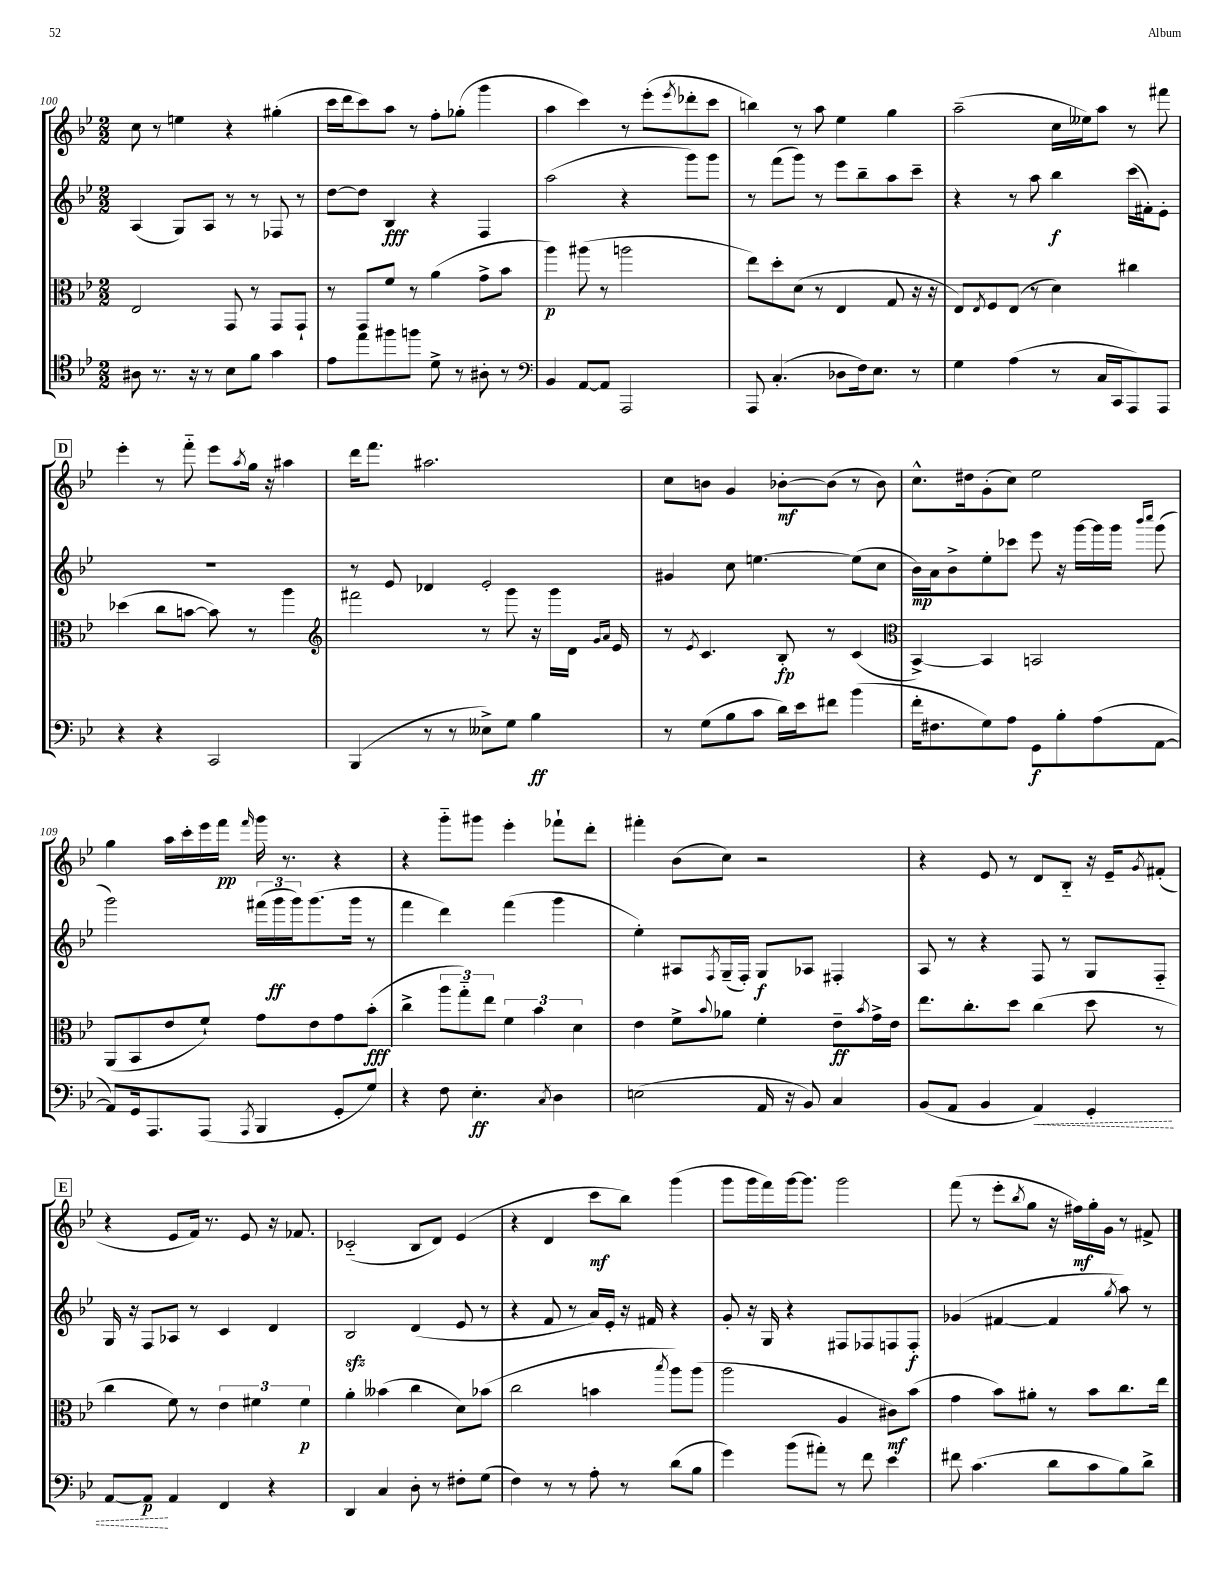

**kern	**kern	**kern	**kern
*staff4	*staff3	*staff2	*staff1
*clefC4	*clefC3	*clefG2	*clefG2
*k[b-e-]	*k[b-e-]	*k[b-e-]	*k[b-e-]
*M2/2	*M2/2	*M2/2	*M2/2
8A#	2E-	(4A	8cc
8.r	.	.	8r
.	.	8G)	4ee
16r	.	.	.
8r	.	8A	.
8B-	8GG	8r	4r
8f	8r	8r	.
4g	8GG	8F-	(4gg#'
.	8GG`	8r	.
=	=	=	=
8e-	8r	[8dd	16ccc
.	.	.	16ddd
8ee-	8GG	8dd]	8ccc)
8ff#	8f	4B-	8aa
8ff	8r	.	8r
8d^	(4a	4r	8ff'
8r	.	.	(8gg-'
8A#'	8g^	4F	4ggg
8r	8b-	.	.
=	=	=	=
*clefF4	*	*	*
4BB-	4aa)	(2aa	4aa
[8AA	(8aa#	.	4ccc)
8AA]	8r	.	.
2AAA	2aa	4r	8r
.	.	.	(8eee-'
.	.	.	8qeee-
.	.	8ggg)	8ddd-'
.	.	8ggg	8ccc
=	=	=	=
8AAA	8ee-)	8r	4bb)
(4.C'	8dd'	(8fff	.
.	(8d	8ggg)	8r
.	8r	8r	8aa
8D-	4E-	8eee-	4ee-
16F)	.	8bb-~	.
8.E-	.	.	.
.	8G	8aa	4gg
8r	16r	8ccc~	.
.	16r	.	.
=	=	=	=
4G	8E-)	4r	(2aa~
.	8qE-	.	.
.	8F	.	.
(4A	(8E-	8r	.
.	8r	8aa	.
8r	4d)	4bb-	16cc
.	.	.	16ee--)
16C	.	.	8aa
16CC	.	.	.
8AAA)	4cc#	(16ccc	8r
.	.	16f#')	.
8AAA	.	8e-'	8fff#
=	=	=	=
4r	(4dd-	1r	4eee-'
4r	8cc	.	8r
.	[8b	.	8fff'~
2CC	8b])	.	8eee-
.	.	.	8qaa
.	8r	.	16gg
.	.	.	16r
.	4aa	.	4aa#
=	=	=	=
*	*clefG2	*	*
(4BBB-	2fff#	8r	16ddd
.	.	.	8.fff
.	.	8e-	.
8r	.	4d-	2.aa#
8r	.	.	.
8E--^)	8r	2e-'	.
8G	8ggg	.	.
4B-	16r	.	.
.	16ggg	.	.
.	16d	.	.
.	16qqg	.	.
.	16qqa	.	.
.	16e-	.	.
=	=	=	=
8r	8r	4g#	8cc
.	8qe-	.	.
(8G	4.c	.	8b
8B-	.	8cc	4g
8c	.	[4.ee	.
16d)	8B-'	.	[8b-'
16e-	.	.	.
8f#	8r	.	(8b-]
(4b-	(4c	(8ee]	8r
.	.	8cc	8b-)
=	=	=	=
*	*clefC3	*	*
16f'	[4BB-^)	16b-)	8.cc^^
8.F#	.	16a	.
.	.	8b-^	.
.	.	.	16dd#
8G)	4BB-]	8ee-'	(8g'
8A	.	8ccc-	8cc)
8GG	2BB	8eee-	2ee-
8B-'	.	16r	.
.	.	[16ggg	.
(8A	.	16ggg]	.
.	.	16ggg	.
.	.	16qqbbb-	.
.	.	16qqcccc	.
[8AA	.	(8ggg	.
=	=	=	=
8AA])	(8AA	2ggg)	4gg
16GG	8BB-	.	.
8.AAA	.	.	.
.	8e-	.	16aa
.	.	.	16ccc'
(8AAA	8f`)	.	16eee-
.	.	.	16fff
8qAAA	.	.	16qqfff
4BBB-	8g	(24fff#	16ggg
.	.	24ggg	.
.	.	.	8.r
.	.	24ggg)	.
.	8e-	(8.ggg	.
8GG'	8g	.	4r
.	.	16ggg	.
8G)	(8b-'	8r	.
=	=	=	=
4r	4cc^	4fff	4r
8F	12aa	4ddd)	8ggg'~
.	12gg'~)	.	.
4.E-'	.	.	8ggg#
.	12ee-	.	.
.	6f	(4fff	4eee-'
.	6b-	.	.
8qC	.	.	.
4D	.	4ggg	8fff-`
.	6d	.	.
.	.	.	8ddd'
=	=	=	=
(2E	4e-	4ee-')	4fff#'
.	8f^	8A#	(8b-
.	8qqb-	8qF	.
.	8a-	(16G~	8cc)
.	.	16F')	.
16AA	4f'	8G	2r
16r	.	.	.
8BB-)	.	8A-	.
4C	8e-~	4F#'	.
.	8qb-	.	.
.	16g^	.	.
.	16e-	.	.
=	=	=	=
(8BB-	8.ee-	8A	4r
8AA	.	8r	.
.	8.cc'	.	.
4BB-	.	4r	8e-
.	8dd	.	8r
4AA)	(4cc	8F	8d
.	.	8r	8B-'~
4GG'	8dd	8G	16r
.	.	.	16e-~
.	.	.	8qg
.	8r	8F'~	(8f#'
=	=	=	=
[8AA	4cc	16G	4r
.	.	16r	.
8AA]	.	8F	.
4AA	8f)	8A-	8e-
.	8r	8r	16f)
.	.	.	8.r
4FF	6e-	4c	.
.	.	.	8e-
.	6f#	.	.
4r	.	4d	16r
.	.	.	8.f-
.	6f#	.	.
=	=	=	=
4DD	4a'	2B-	(2c-'~
4C	(4b--	.	.
8D'	4cc	(4d	8B-
8r	.	.	8d)
8F#'	8d)	8e-	(4e-
(8G	(8b-	8r	.
=	=	=	=
4F)	2cc	4r	4r
8r	.	8f	4d
8r	.	8r	.
8A'	4b	16a)	8ccc
.	.	16e-'	.
8r	.	16r	8bb-)
.	.	16f#	.
.	8qbb-	.	.
(8d	8aa)	4r	(4ggg
8B-	(8aa	.	.
=	=	=	=
4g)	2aa	8g'	8ggg
.	.	16r	16ggg
.	.	16G	16fff)
(8b-	.	4r	[16ggg
.	.	.	8.ggg]
8a#')	.	.	.
8r	4A	8F#	2ggg
8f	.	8F-	.
4e-	8c#)	8F	.
.	(8b-	8F'	.
=	=	=	=
8f#	4g	(4g-	(8fff
(4.c	.	.	8r
.	8b-)	[4f#	8eee-'
.	.	.	8qbb-
.	8a#'	.	8gg
8d	8r	4f#]	16r
.	.	.	16ff#)
8c	8b-	.	16gg'
.	.	.	16g
.	.	8qgg	.
8B-)	8.cc	8aa)	8r
8d^	.	8r	8f#^
.	16ee-	.	.
==	==	==	==
*-	*-	*-	*-
